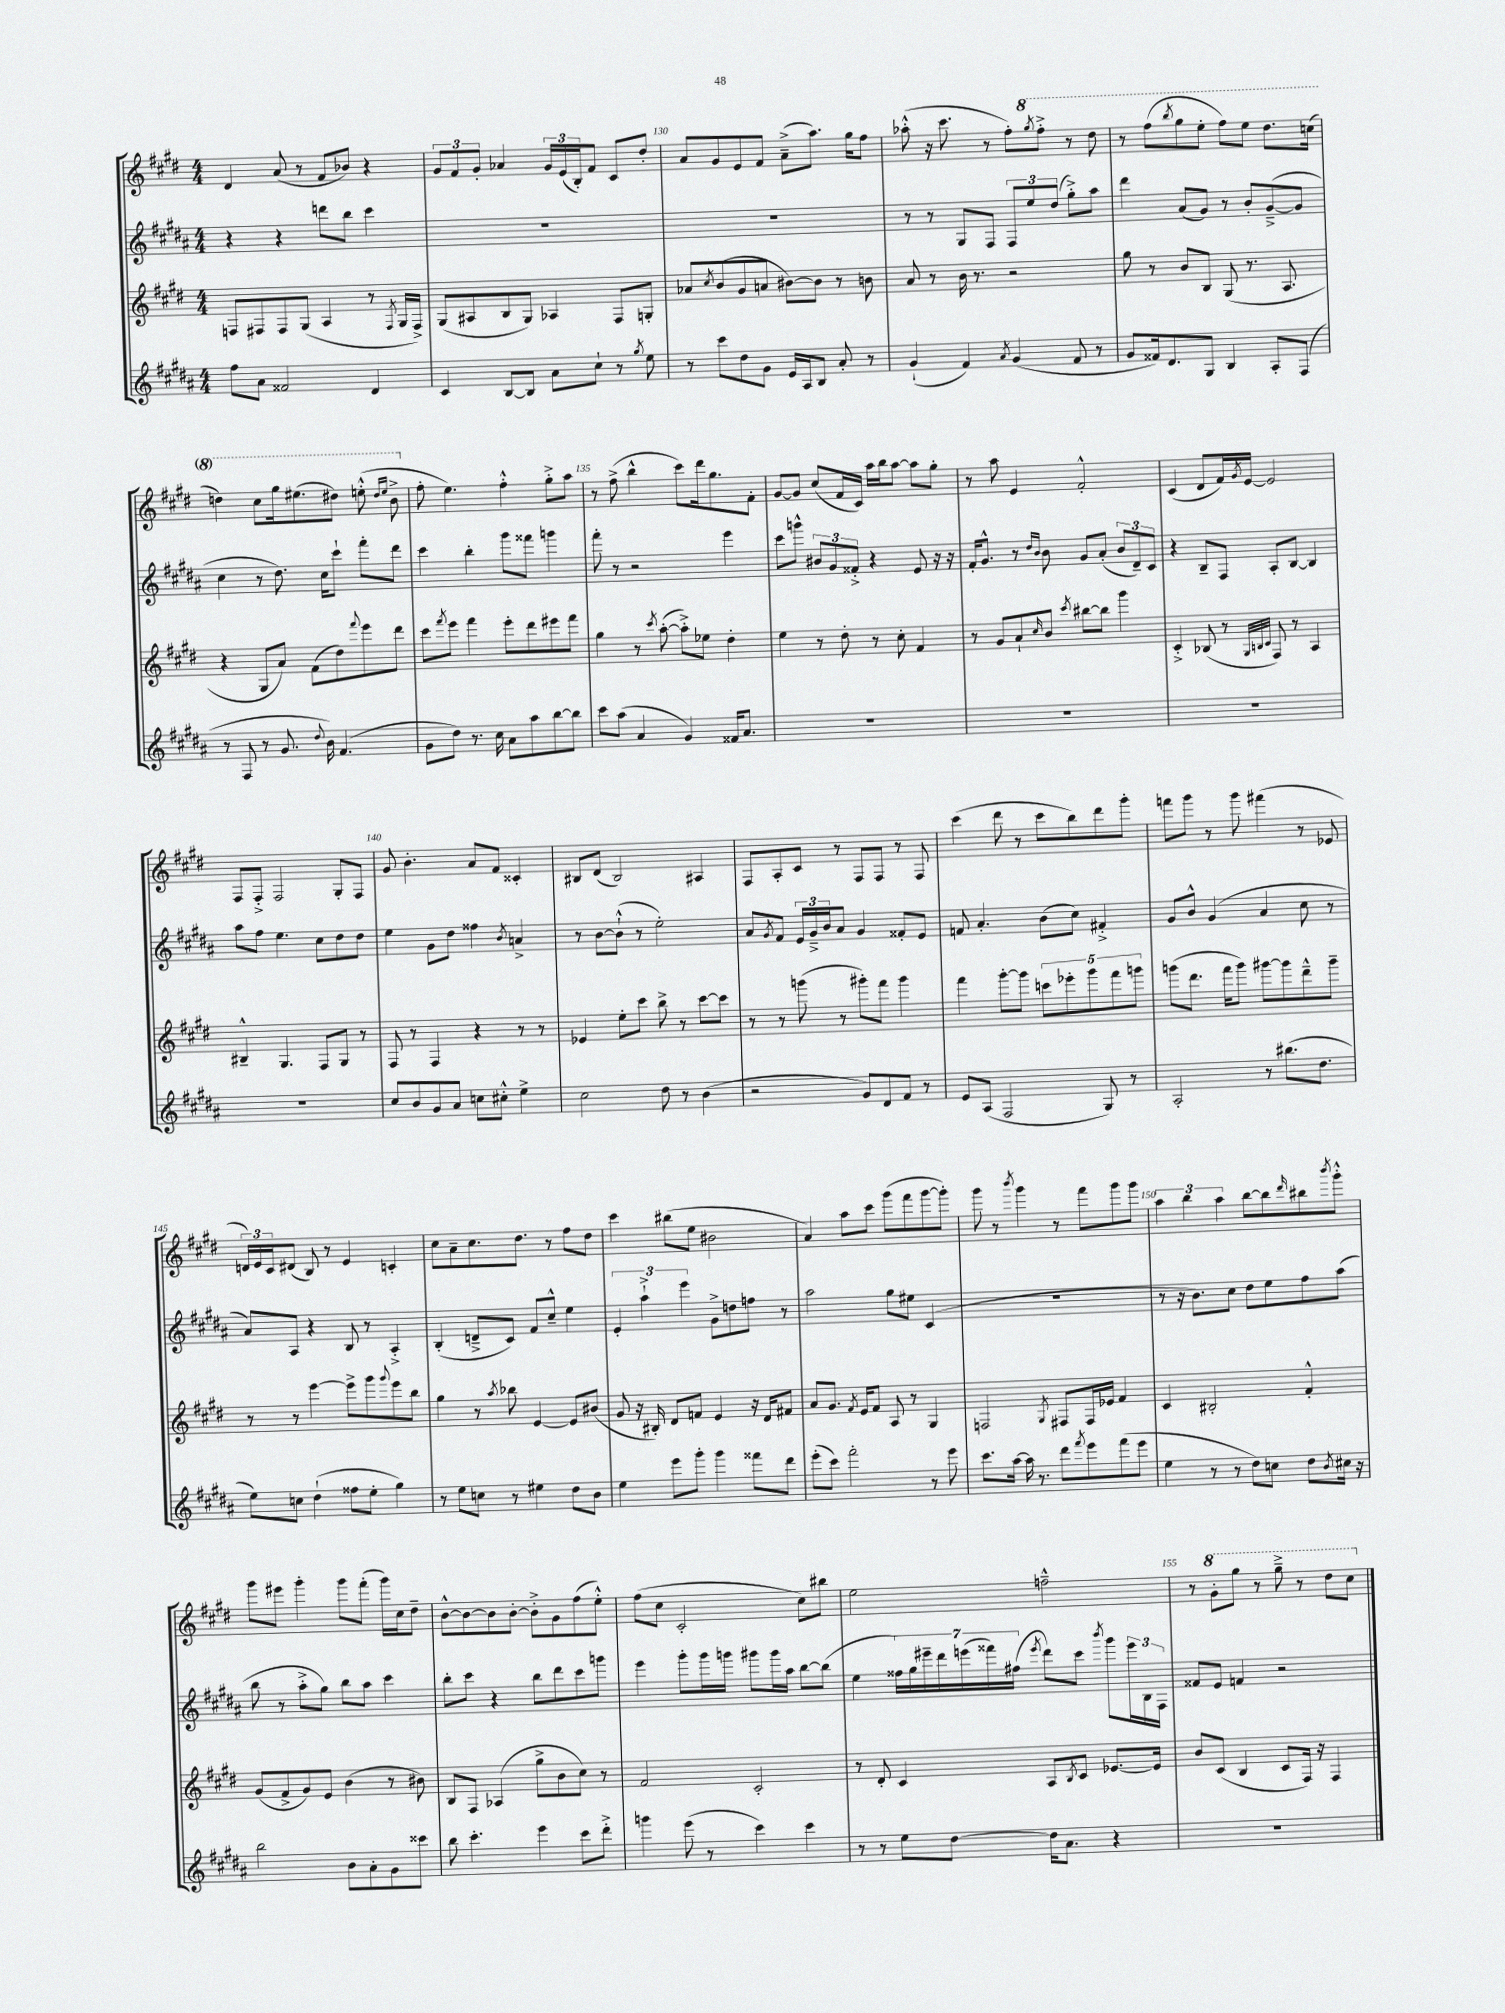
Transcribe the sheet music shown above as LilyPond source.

<<
\new StaffGroup <<
\new Staff = "s0" {
    \clef treble \key e \major \numericTimeSignature \time 4/4
    dis'4 a'8( r8 fis'8 bes'8) r4 |
    \tuplet 3/2 { gis'8 fis'8 gis'8-. } aes'4 \tuplet 3/2 { gis'16 e'16( b16-.) } fis'8 cis'8 dis''8-. |
    a'8 gis'8 e'8 fis'8 a'8--->( a''8.) gis''16 fis''8 |
    aes''8-.-^( r16 cis'''8. r8 fis''8-.) \ottava #1 \acciaccatura { gis'''8 } fis'''8-.-> r8 dis'''8 |
    r8 fis'''8( \acciaccatura { b'''8 } gis'''8 e'''8-. fis'''8) e'''8 dis'''8. c'''16( |
    d'''4) cis'''8 gis'''16 eis'''8.( dis'''8) e'''8-.-^( \grace { dis'''16 e'''16 } b''8-> \ottava #0 |
    fis''8-. e''4.) fis''4-.-^ gis''8-.-> a''8 |
    r8 fis''8->( b''4-^ cis'''8) dis'''16 gis''8. fis'8-. |
    gis'8~ gis'8 cis''8( fis'16 cis'16) a''16 b''16 a''8~ a''8 gis''8-. |
    r8 a''8 e'4 fis'2-.-^ |
    cis'4( dis'8 fis'16) \acciaccatura { gis'8 } e'16~ e'2 |
    fis8 fis8-.-> fis2 gis8-. fis8 |
    gis'8 b'4.-. a'8 fis'8 cisis'4-. |
    bis8 dis'8( bis2) ais4 |
    fis8 a8-. cis'8 r8 fis8 fis8 r8 fis8 |
    cis'''4( dis'''8 r8 cis'''8 b''8) dis'''8 gis'''8-. |
    f'''8 gis'''8 r8 gis'''8 fis'''4( r8 ees'8 |
    \tuplet 3/2 { d'16) e'16 cis'16 } dis'8( b8) r8 e'4 c'4-. |
    cis''8 a'8-- cis''8. dis''8. r8 fis''8 dis''8 |
    cis'''4 bis''8( e''8 bis'2 |
    a'4) a''8 cis'''8 gis'''8( fis'''8 gis'''8~ gis'''8-.) |
    gis'''8 r8 \acciaccatura { b'''8 } gis'''4 r8 fis'''8 gis'''8 gis'''8 |
    \tuplet 3/2 { a''4 b''4 a''4 } b''8~ b''8 \grace { dis'''16 } bis''8 \acciaccatura { b'''8 } gis'''8-.-^ |
    gis'''8 eis'''8 gis'''4-. gis'''8 fis'''8-.( gis'''16) cis''16 dis''8-- |
    b'8~-^ b'8~ b'8 b'8~-. b'8-.-> gis'8 fis''8( e''8-.-^) |
    fis''8( cis''8 cis'2-. cis''8) bis''8 |
    e''2 f''2---^ |
    r8 \ottava #1 gis''8-. gis'''8 r8 gis'''8---> r8 dis'''8 cis'''8 \ottava #0 \bar "|." |
}
\new Staff = "s1" {
    \clef treble \key b \major \numericTimeSignature \time 4/4
    r4 r4 d'''8 b''8 cis'''4 |
    R1 |
    R1 |
    r8 r8 gis8 fis8 \tuplet 3/2 { fis8 e''8 dis''8( } gis''8-.->) ais''8 |
    dis'''4 ais'8( gis'8) r8 b'8-. gis'8~--->( gis'8 |
    cis''4 r8 dis''8.) cis''16 cis'''8-! fis'''8-. dis'''8 |
    cis'''4 b''4-. gis'''8 fisis'''8 g'''4 |
    fis'''8-. r8 r2 e'''4 |
    cis'''8 g'''8-^ \tuplet 3/2 { bis'8 gis'8 fisis'8-.-> } r4 e'8 r16 r16 |
    fis'16-. gis'8.-^ r8 \grace { dis''16 b'16 } b'8 gis'8 ais'8-.( \tuplet 3/2 { b'8 dis'8--) cis'8 } |
    r4 b8-- fis8 ais8-. b8~ b4 |
    ais''8 fis''8 e''4. cis''8 dis''8 dis''8 |
    e''4 gis'8 dis''8 fisis''4 \acciaccatura { b'8 } a'4-> |
    r8 b'8~ b'8-!-^( r8 e''2-.) |
    ais'8 \acciaccatura { gis'8 } fis'8 \tuplet 3/2 { e'16 gis'16---> b'16 } ais'8 gis'4 fisis'8-. e'8 |
    f'8 ais'4.-. b'8( cis''8) fis'4-.-> |
    gis'8 b'8-^ gis'4( ais'4 cis''8 r8 |
    ais'8) ais8 r4 b8 r8 ais4-.-> |
    b4-.( d'8---> cis'8) fis'8 cis''8---^ e''4 |
    \tuplet 3/2 { e'4-. ais''4-!-> e'''4 } gis'8-> d''8 f''8 r8 |
    ais''2 gis''8 eis''8 cis'4( |
    R1 |
    r8 r16 b'8.) cis''8 dis''8 e''8 fis''8 ais''8( |
    b''8 r8 ais''8-.-> gis''8) b''8 ais''8 cis'''4 |
    b''8-. cis'''8 r4 b''8 dis'''8 cis'''8 g'''8 |
    e'''4 gis'''8-. gis'''16 g'''16 gis'''8 gis'''16 ais''16 b''8~ b''8( |
    e''4 \tuplet 7/4 { fisis''16) gis''16 eis'''16-- dis'''16 e'''16( fisis'''16) fis''16( } \acciaccatura { e'''8 } dis'''8) cis'''8 \acciaccatura { b'''8 } gis'''8 \tuplet 3/2 { e'''16 b16 fis16 } |
    fisis'8 e'8 f'4 r2 \bar "|." |
}
\new Staff = "s2" {
    \clef treble \key e \major \numericTimeSignature \time 4/4
    f8 fis8 fis8 gis8( a4 r8 \acciaccatura { fis8 } gis16 fis16->) |
    gis8( ais8 b8 gis8) aes4 fis8 g8-. |
    aes'8 \acciaccatura { cis''8 } b'8( gis'8 a'8 bis'8~) bis'8 r8 b'8 |
    a'8 r8 b'16 r8. r2 |
    gis''8 r8 b'8 b8 gis8( r8. a8. |
    r4 gis8 a'8) fis'8( dis''8) \appoggiatura { fis'''8 } e'''8 dis'''8 |
    cis'''8 \acciaccatura { fis'''8 } e'''8 fis'''4 e'''8-. dis'''8 eis'''8 fis'''8 |
    gis''4 r8 \acciaccatura { cis'''8 } a''8~-.( a''8-.->) ees''8 dis''4-. |
    e''4 r8 dis''8-. r8 cis''8-. fis'4 |
    r8 gis'8 a'8-! \grace { cis''16 } b'8 \acciaccatura { cis'''8 } bis''8~ bis''8 gis'''4 |
    cis'4-.-> bes8( r8 \grace { gis32 b32 cis'32 } fis8) r8 a4 |
    bis4---^ gis4. fis8 gis8 r8 |
    fis8 r8 fis4 r4 r8 r8 |
    ees'4 e''8-. cis'''8 b''8-> r8 cis'''8~ cis'''8 |
    r8 r8 g'''8( r8 gis'''8-.) fis'''8 gis'''4 |
    fis'''4 gis'''8~-. gis'''8 \tuplet 5/4 { c'''8 ees'''8-. gis'''8 fis'''8 g'''8 } |
    g'''8( dis'''8. fis'''16 g'''8) gis'''8~ gis'''8 dis'''8---^ gis'''8-- |
    r8 r8 e'''4~ e'''8-> gis'''8 \appoggiatura { gis'''8 } e'''8 b''8 |
    gis''4 r8 \acciaccatura { a''8 } bes''8 e'4~ e'8 bis'8( |
    gis'8 r16 bis16-.) dis'8 f'8 e'4 r16 dis'16 fis'8 |
    a'8 gis'8. \acciaccatura { fis'8 } e'16 fis'8 a8 r8 gis4 |
    f2 \acciaccatura { gis8 } fis8 fis16 ees'16 fis'4 |
    cis'4 bis2-. fis'4-.-^ |
    gis'8( fis'8-> gis'8) e'8 b'4( r8 bis'8) |
    b8 fis8 aes4( gis''8-> b'8 cis''8) r8 |
    fis'2 cis'2-. |
    r8 dis'8-. cis'4 a8 \acciaccatura { b8 } cis'8 ees'8.~ ees'16 |
    b'8 cis'8( b4 cis'8 fis16) r16 fis4 \bar "|." |
}
\new Staff = "s3" {
    \clef treble \key b \major \numericTimeSignature \time 4/4
    fis''8 ais'8 fisis'2 dis'4 |
    cis'4 b8~ b8 ais'8 cis''8-! r8 \acciaccatura { gis''8 } e''8 |
    r8 cis'''8 dis''8 gis'8 e'16 ais16 b8 ais'8-. r8 |
    gis'4-!( fis'4) \acciaccatura { ais'8 } gis'4( fis'8 r8 |
    gis'8 fisis'16) dis'8. gis8 b4 ais8-. fis8( |
    r8 fis8 r8 gis'8. \appoggiatura { dis''8 } b'16) fis'4.( |
    gis'8 dis''8) r8. cis''16 ais'8 ais''8 b''8~ b''8 |
    cis'''8 ais''8( ais'4 gis'4) fisis'16 ais'8. |
    R1 |
    R1 |
    R1 |
    R1 |
    cis''8 b'8 gis'8 ais'8 c''8 cis''8-.-^ e''4-> |
    cis''2 dis''8 r8 b'4( |
    r2 gis'8) dis'8 fis'8 r8 |
    e'8 ais8( fis2 gis8) r8 |
    ais2-. r8 bis''8.( dis''8. |
    e''8) c''8 dis''4-!( fisis''8 e''8-. gis''4) |
    r8 e''8 c''8 r8 eis''4 dis''8 b'8 |
    e''4 e'''8 gis'''8-. gis'''4 fisis'''8 dis'''8 |
    e'''8-.( cis'''8) fis'''2-. r8 e'''8 |
    cis'''8. ais''16~ ais''16 r8. dis'''8 \acciaccatura { fis'''8 } e'''8 fis'''8( e'''8 |
    e''4 r8 r8 dis''8) c''8 dis''8 \acciaccatura { b'8 } cis''16 r16 |
    b''2 b'8 ais'8-. gis'8 cisis'''8 |
    b''8 cis'''4.-. e'''4 cis'''8 dis'''8-.-> |
    g'''4 e'''8( r8 cis'''4) cis'''4 |
    r8 r8 e''8 dis''8~ dis''16 ais'8. r4 |
    R1 \bar "|." |
}
>>
>>
\layout { \context { \Score currentBarNumber = #128 \override BarNumber.break-visibility = ##(#f #t #t) barNumberVisibility = #(every-nth-bar-number-visible 5) } }
